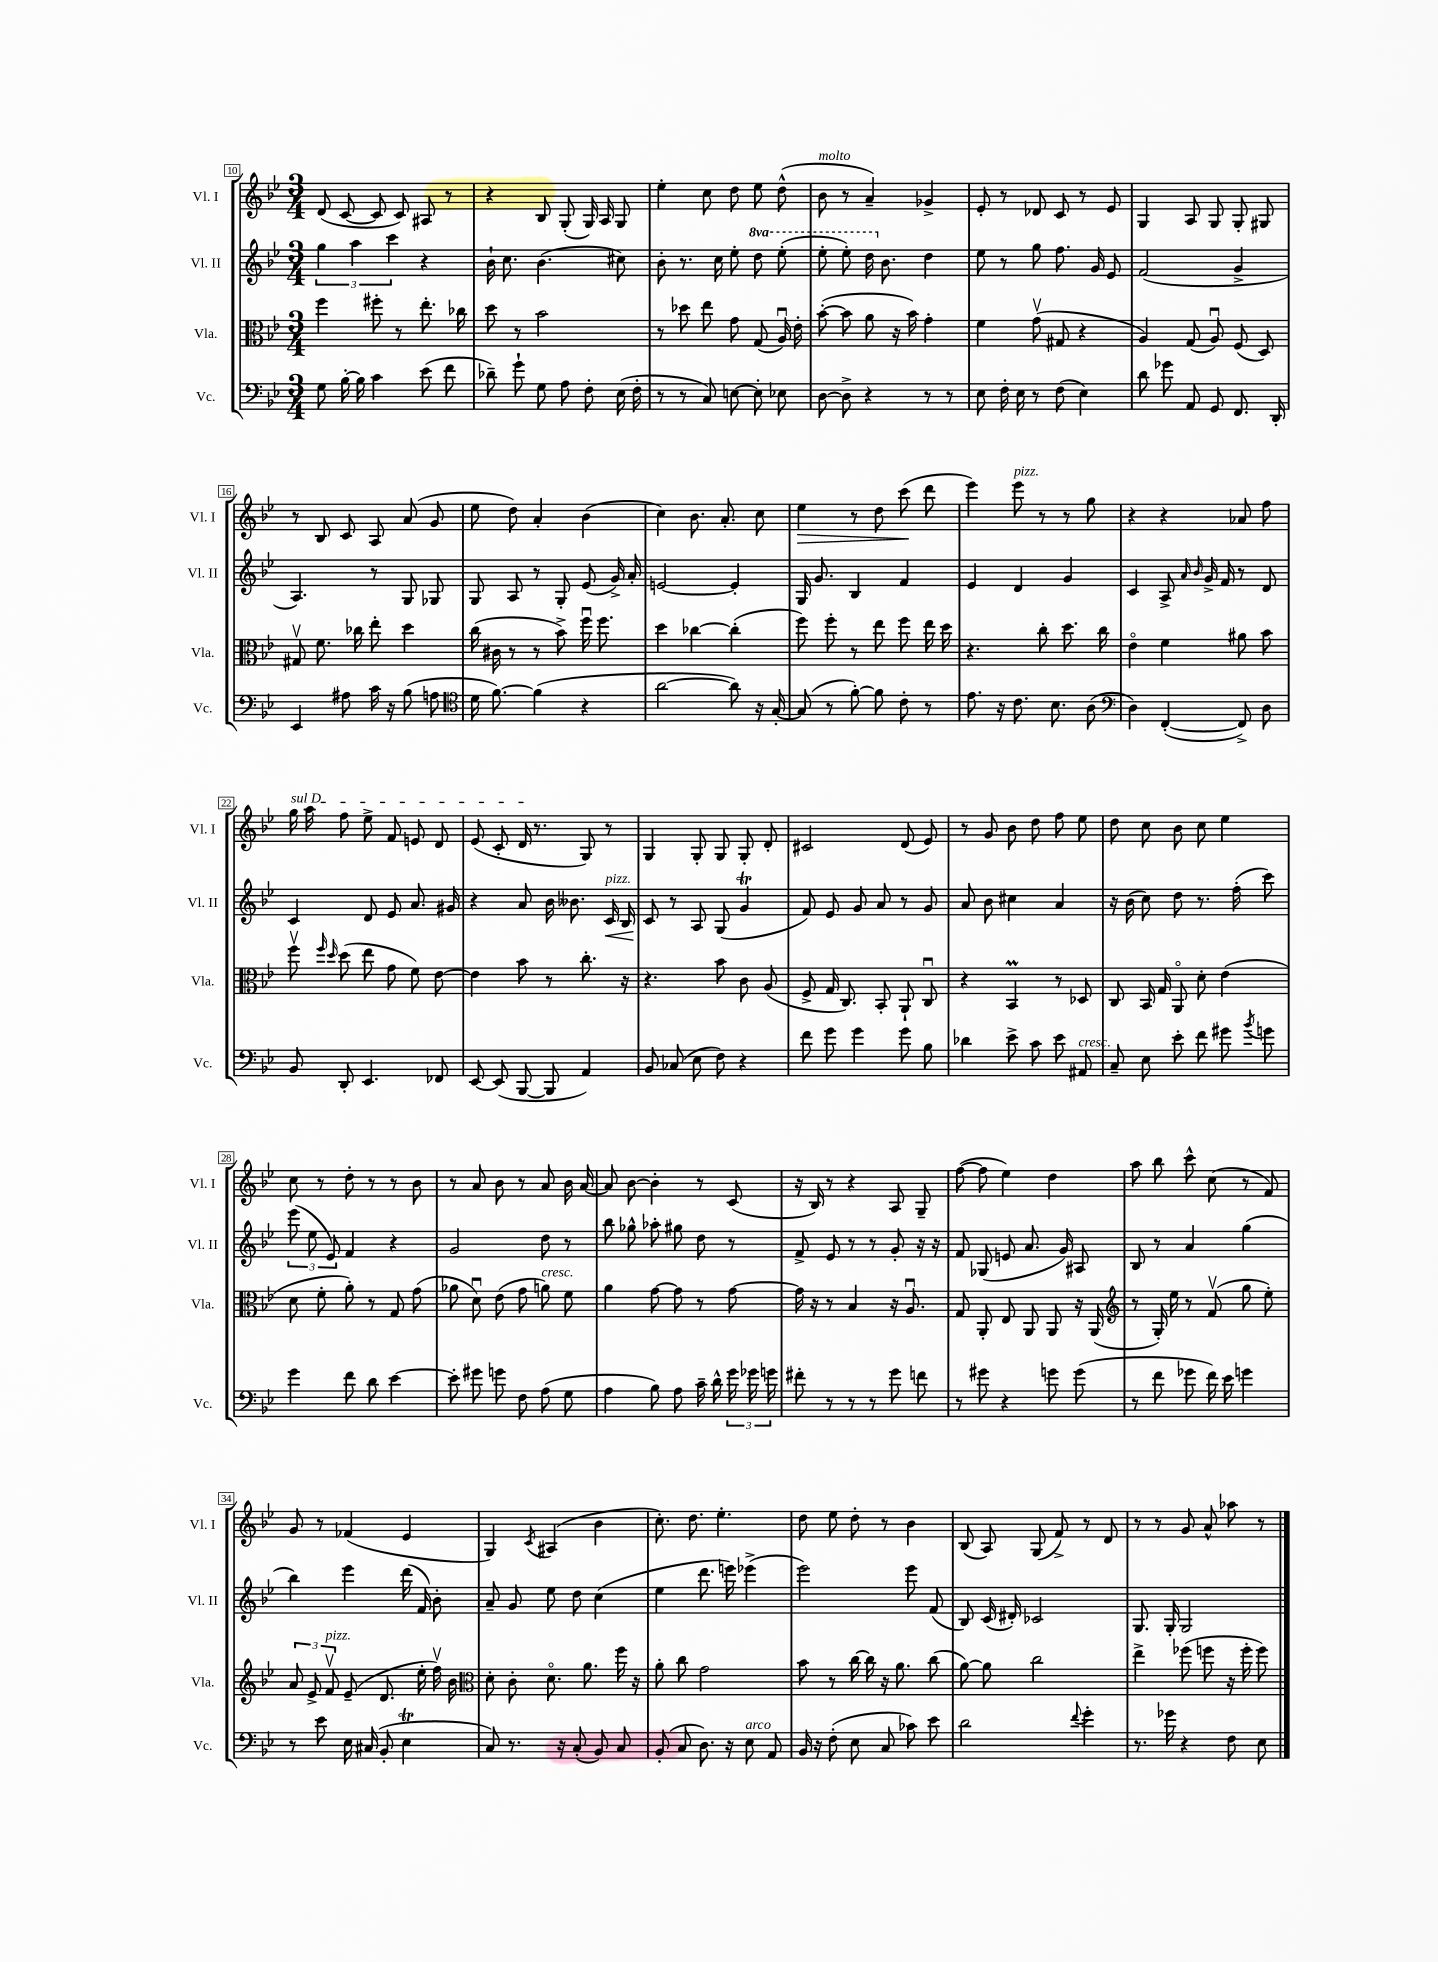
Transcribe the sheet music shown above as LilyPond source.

<<
\new StaffGroup <<
\new Staff = "s0" \with { instrumentName = "Vl. I" shortInstrumentName = "Vl. I" } {
    \clef treble \key bes \major \numericTimeSignature \time 3/4
    \autoBeamOff d'8( c'8~ c'8 c'8) ais8 r8 |
    r4 bes8 g8-.( g16) a16 g8 |
    ees''4-. c''8 d''8 ees''8 d''8-^( |
    bes'8^\markup { \italic "molto" } r8 a'4--) ges'4-> |
    ees'8-. r8 des'8 c'8 r8 ees'8 |
    g4 a8 g8 g8-. gis8 |
    r8 bes8 c'8 a8 a'8( g'8 |
    ees''8 d''8) a'4-. bes'4( |
    c''4) bes'8. a'8.-. c''8 |
    ees''4\> r8 d''8 c'''8\!( d'''8 |
    ees'''4) ees'''8^\markup { \italic "pizz." } r8 r8 g''8 |
    r4 r4 aes'8 f''8 |
    \once \override TextSpanner.bound-details.left.text = \markup { \italic "sul D" } g''16\startTextSpan a''16 f''8 ees''8-> f'8 e'8 d'8 |
    ees'8( c'8-. d'16\stopTextSpan r8. g8) r8 |
    g4 g8-. g8 g8-. d'8-. |
    cis'2 d'8( ees'8) |
    r8 g'8 bes'8 d''8 f''8 ees''8 |
    d''8 c''8 bes'8 c''8 ees''4 |
    c''8 r8 d''8-. r8 r8 bes'8 |
    r8 a'8 bes'8 r8 a'8 bes'16 a'16~ |
    a'8 bes'8~ bes'4-. r8 c'8( |
    r16 bes16) r8 r4 a8 g8-- |
    f''8~( f''8 ees''4) d''4 |
    a''8 bes''8 c'''8-^ c''8( r8 f'8) |
    g'8 r8 fes'4( ees'4 |
    g4) \acciaccatura { c'8 } ais4( bes'4 |
    c''8.-.) d''8. ees''4.-. |
    d''8 ees''8 d''8-. r8 bes'4 |
    bes8( a8) g8( f'8->) r8 d'8 |
    r8 r8 g'8 a'8-^ aes''8 r8 \bar "|." |
}
\new Staff = "s1" \with { instrumentName = "Vl. II" shortInstrumentName = "Vl. II" } {
    \clef treble \key bes \major \numericTimeSignature \time 3/4 \set Staff.ottavationMarkups = #ottavation-simple-ordinals
    \autoBeamOff \tuplet 3/2 { g''4 a''4 c'''4 } r4 |
    bes'16-! c''8. bes'4.( cis''8) |
    bes'8-. r8. c''16 ees''8-. \ottava #1 d'''8 ees'''8-.( |
    ees'''8-. ees'''8-.) d'''16 \ottava #0 bes'8. d''4 |
    ees''8 r8 g''8 f''8. g'16 ees'8 |
    f'2( g'4-> |
    a4.) r8 g8 ges8 |
    g8 a8 r8 g8-. ees'8( g'16->) a'16-. |
    e'2~ e'4-. |
    g16 g'8. bes4 f'4 |
    ees'4 d'4 g'4 |
    c'4 a8-> \grace { a'16 bes'16 } g'16-> f'16 r8 d'8 |
    c'4 d'8 ees'8 a'8. gis'16 |
    r4 a'8 bes'16 beses'8. c'16\<^\markup { \italic "pizz." } bes16 |
    c'8\! r8 a8 g8( g'4\trill |
    f'8) ees'8 g'8 a'8 r8 g'8 |
    a'8 bes'8 cis''4 a'4 |
    r16 bes'16( c''8) d''8 r8. f''16-.( c'''8) |
    \tuplet 3/2 { ees'''8( ees''8 ees'8) } f'4 r4 |
    g'2 d''8 r8 |
    bes''8 ges''8-^ aes''8-. gis''8 d''8 r8 |
    f'8-> ees'8 r8 r8 g'8-. r16 r16 |
    f'8 ges8( e'8 a'8. g'16) ais8 |
    bes8 r8 a'4 g''4( |
    bes''4) ees'''4 d'''16( f'16) bes'8-. |
    a'8-- g'8 ees''8 d''8 c''4( |
    ees''4 d'''8. e'''16) ees'''4->( |
    ees'''2) ees'''8 f'8( |
    bes8) c'16( dis'16-.) ces'2 |
    g8. g16-. g2 \bar "|." |
}
\new Staff = "s2" \with { instrumentName = "Vla." shortInstrumentName = "Vla." } {
    \clef alto \key bes \major \numericTimeSignature \time 3/4
    \autoBeamOff f''4 fis''8-. r8 ees''8.-. ces''16 |
    d''8 r8 bes'2 |
    r8 des''8 ees''8 g'8 g8( a16\downbow) ees'16-. |
    bes'8~-.( bes'8 a'8 r16 bes'16) g'4-. |
    f'4 g'8\upbow( gis8 r4 |
    a4) g8( a8\downbow) f8( d8) |
    gis8\upbow f'8. ces''16 ees''8-. d''4 |
    c''16( cis'16 r8 r8 bes'8->) f''16\downbow f''8. |
    d''4 ces''4~ ces''4-.( |
    f''8) f''8-. r8 ees''8 f''8 ees''16 d''16 |
    r4. c''8-. d''8. c''16 |
    ees'4\flageolet f'4 ais'8 bes'8 |
    f''8\upbow \grace { f''16 d''16 } d''8( ees''8 g'8 f'8) ees'8~ |
    ees'4 bes'8 r8 c''8.-. r16 |
    r4. bes'8 c'8 a8( |
    f8-> g16 c8.) bes,8-. a,8-! c8\downbow |
    r4 bes,4\prall r8 des8 |
    c8 bes,16 g16 a,8\flageolet d'8-. ees'4( |
    d'8 f'8-. a'8-.) r8 g8 g'8( |
    aes'8 d'8\downbow) ees'8( g'8 a'8^\markup { \italic "cresc." }) f'8 |
    a'4 g'8~ g'8 r8 g'8~ |
    g'16 r16 r8 bes4 r16 a8.\downbow |
    g8 a,8-. ees8 a,8 a,8 r16 a,16( |
    \clef treble r8 g16-.) ees''16 r8 f'8\upbow( g''8 ees''8-.) |
    \tuplet 3/2 { a'8 ees'8-> f'8\upbow^\markup { \italic "pizz." } } ees'8--( d'8. ees''16-. f''16\upbow) bes'16 |
    \clef alto d'8-. c'8-. d'8.\flageolet a'8. f''16 r16 |
    a'8-. c''8 g'2 |
    bes'8 r8 c''16~ c''16 r16 a'8. c''8( |
    a'8~) a'8 c''2 |
    ees''4-> fes''8( f''8 r16 f''16-. f''8) \bar "|." |
}
\new Staff = "s3" \with { instrumentName = "Vc." shortInstrumentName = "Vc." } {
    \clef bass \key bes \major \numericTimeSignature \time 3/4
    \autoBeamOff g8 bes16~-. bes16 c'4 ees'8( f'8 |
    des'8--) g'8-! g8 a8 f8-. ees16( f16-. |
    r8 r8 c8) e8~ e8-. ees8 |
    d8~ d8-> r4 r8 r8 |
    ees8 f16-. ees16 r8 f8( ees4) |
    d'8 ges'8 a,8 g,8 f,8. d,16-. |
    ees,4 ais8 c'16 r16 bes8( a8 |
    \clef tenor d'16 f'8.~) f'4( r4 |
    a'2~ a'8) r16 g16~-. |
    g8( r8 f'8~-.) f'8 c'8-. r8 |
    ees'8. r16 c'8. bes8. a8( |
    \clef bass d4) f,4~-.( f,8->) d8 |
    bes,8 d,8-. ees,4. fes,8 |
    ees,8~ ees,8( bes,,8~ bes,,8 a,4) |
    bes,8 ces8( ees8 f8) r4 |
    f'8 g'8 g'4 g'8 bes8 |
    des'4 ees'8-> c'8 ees'8 ais,8^\markup { \italic "cresc." } |
    c8-- ees8 ees'8-. f'8 gis'8 \acciaccatura { bes'8 } g'8 |
    g'4 f'8 d'8 ees'4~ |
    ees'8-. gis'8 g'8 f8 a8( g8 |
    a4 bes8) a8 c'16-- d'16-^ \tuplet 3/2 { g'16 ges'16 g'16 } |
    fis'8-. r8 r8 r8 g'8 f'8 |
    r8 gis'8 r4 g'8 g'8( |
    r8 f'8 ges'8 f'16) ees'16 g'4 |
    r8 ees'8 ees16 cis16( bes,8-. ees4\trill |
    c8) r8. r16 c8-.( bes,8) c8 |
    bes,8-.( c8 d8.) r16 ees8^\markup { \italic "arco" } a,8 |
    bes,16 r16 f8-.( ees8 c8 ces'8) ees'8 |
    d'2 \appoggiatura { f'8 } g'4-. |
    r8. ges'16 r4 f8 ees8 \bar "|." |
}
>>
>>
\layout { \context { \Score currentBarNumber = #10 \override BarNumber.stencil = #(make-stencil-boxer 0.1 0.3 ly:text-interface::print) } }
